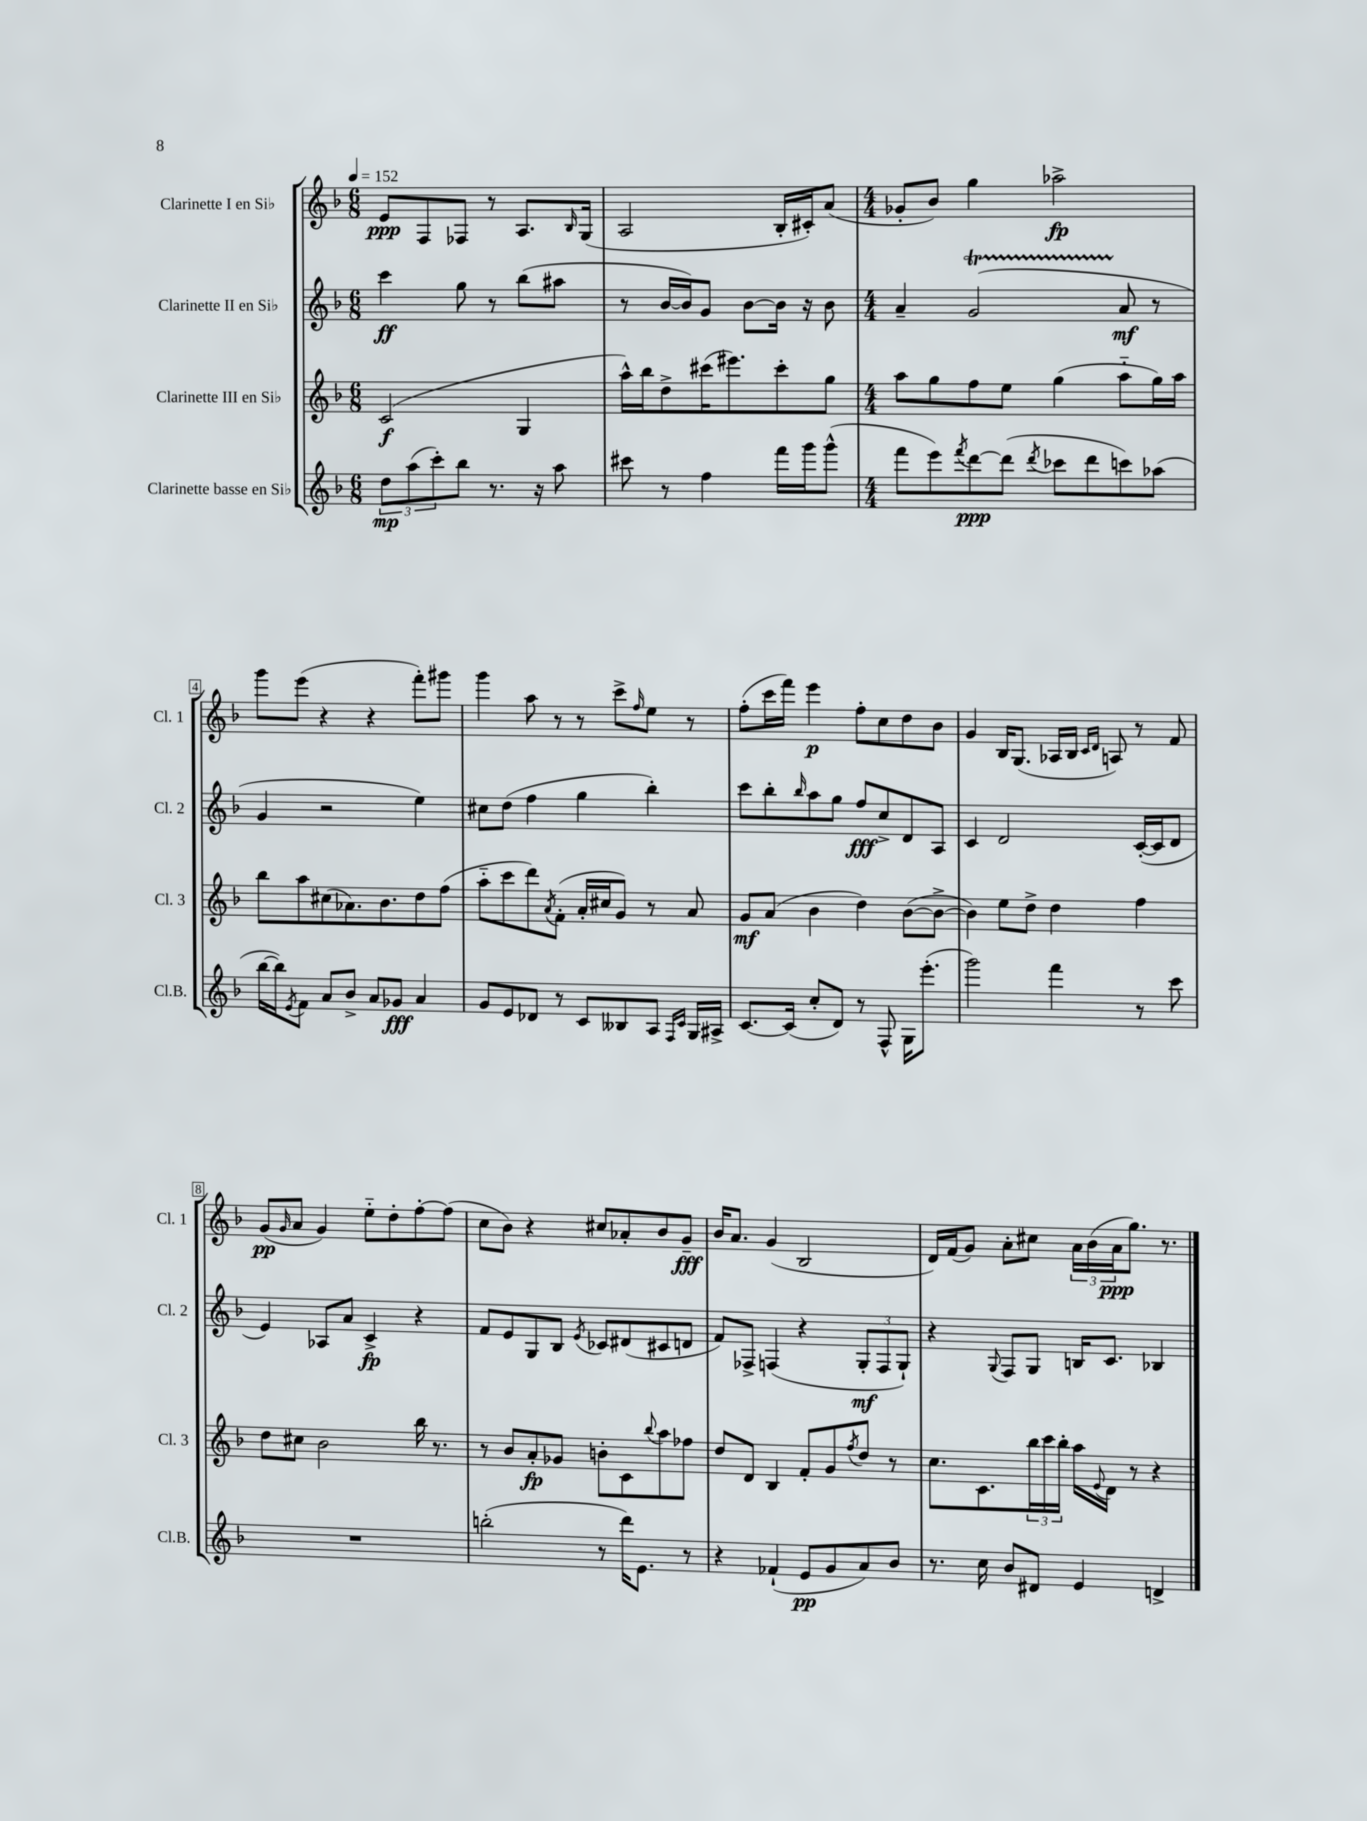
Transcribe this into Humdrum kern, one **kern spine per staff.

**kern	**dynam	**kern	**dynam	**kern	**dynam	**kern	**dynam
*part4	*part4	*part3	*part3	*part2	*part2	*part1	*part1
*staff4	*staff4	*staff3	*staff3	*staff2	*staff2	*staff1	*staff1
*I"Clarinette basse en Si♭	*	*I"Clarinette III en Si♭	*	*I"Clarinette II en Si♭	*	*I"Clarinette I en Si♭	*
*I'Cl.B.	*	*I'Cl. 3	*	*I'Cl. 2	*	*I'Cl. 1	*
*clefG2	*	*clefG2	*	*clefG2	*	*clefG2	*
*k[b-]	*	*k[b-]	*	*k[b-]	*	*k[b-]	*
*M6/8	*	*M6/8	*	*M6/8	*	*M6/8	*
*MM152	*	*MM152	*	*MM152	*	*MM152	*
=1	=1	=1	=1	=1	=1	=1	=1
12dd\L	mp	(2c/	f	4ccc\	ff	8e/L	ppp
(12aa\	.	.	.	.	.	.	.
.	.	.	.	.	.	8F/	.
12ccc'\)	.	.	.	.	.	.	.
8bb-\J	.	.	.	8gg\	.	8F-X/J	.
8.r	.	.	.	8r	.	8r	.
.	.	4G/	.	(8bb-\L	.	8.A/L	.
16r	.	.	.	.	.	.	.
8aa\	.	.	.	8aa#X\J	.	.	.
.	.	.	.	.	.	16qqB-/	.
.	.	.	.	.	.	(16G/Jk	.
=2	=2	=2	=2	=2	=2	=2	=2
8ccc#X\	.	16aa^^\LL)	.	8r	.	2A/	.
.	.	16bb-\J	.	.	.	.	.
8r	.	8dd^\	.	[16b-/LL	.	.	.
.	.	.	.	16b-/J])	.	.	.
4ff\	.	(16ccc#X\K	.	8g/J	.	.	.
.	.	8.eee#X\)	.	.	.	.	.
.	.	.	.	[8b-\L	.	.	.
16fff\LL	.	8ccc#'\	.	16b-\Jk]	.	16B-'/LL	.
16ggg\J	.	.	.	16r	.	16c#X'/J)	.
(8ggg^^\J	.	8gg\J	.	8b-\	.	(8a/J	.
=3	=3	=3	=3	=3	=3	=3	=3
*M4/4	*	*M4/4	*	*M4/4	*	*M4/4	*
8fff\L	.	8aa\L	.	4a~/	.	8g-X'/L	.
8eee\)	.	8gg\	.	.	.	8b-/J)	.
8qfff/	.	.	.	.	.	.	.
[8ddd\	ppp	8ff\	.	(2gT/	.	4gg\	.
(8ddd\J]	.	8ee\J	.	.	.	.	.
8qddd/	.	.	.	.	.	.	.
8ccc-X\L	.	(4gg\	.	.	.	2aa-X^\	fp
8ddd\	.	.	.	.	.	.	.
8cccn\)	.	8aa\L	.	8a/	mf	.	.
(8aa-X\J	.	16gg\L)	.	8r	.	.	.
.	.	16aa\JJ	.	.	.	.	.
!!LO:LB:g=z
=4	=4	=4	=4	=4	=4	=4	=4
[16bb-\LL	.	8bb-\L	.	4g/	.	8ggg\L	.
16bb-\J])	.	.	.	.	.	.	.
8qe/	.	.	.	.	.	.	.
8f\J	.	8aa\	.	.	.	(8eee\J	.
8a/L	.	(8cc#X\	.	2r	.	4r	.
8b-^/J	.	8.a-X\)	.	.	.	.	.
8a/L	.	.	.	.	.	4r	.
.	.	8.b-\	.	.	.	.	.
8g-X/J	fff	.	.	.	.	.	.
4a/	.	8dd\	.	4ee\)	.	8fff'\L)	.
.	.	(8ff\J	.	.	.	8ggg#X\J	.
=5	=5	=5	=5	=5	=5	=5	=5
8g/L	.	8aa\L	.	8cc#X\L	.	4ggg\	.
8e/	.	8ccc\	.	(8dd\J	.	.	.
8d-X/J	.	8ddd\)	.	4ff\	.	8aa\	.
.	.	8qa/	.	.	.	.	.
8r	.	(8f'\J	.	.	.	8r	.
8c/L	.	16a'/LL	.	4gg\	.	8r	.
.	.	16cc#X/J	.	.	.	.	.
8B--X/	.	8g/J)	.	.	.	8ccc^\L	.
.	.	.	.	.	.	16qqff/	.
8A/J	.	8r	.	4bb-'\)	.	8ee\J	.
16qqF/LL	.	.	.	.	.	.	.
16qqc/JJ	.	.	.	.	.	.	.
16G/LL	.	8a/	.	.	.	8r	.
16A#X^/JJ	.	.	.	.	.	.	.
=6	=6	=6	=6	=6	=6	=6	=6
[8.c/L	.	8g/L	mf	8ccc\L	.	(8ff'\L	.
.	.	(8a/J	.	8bb-'\	.	16ccc\L	.
(16c/Jk]	.	.	.	.	.	16fff\JJ)	.
.	.	.	.	16qqbb-/	.	.	.
8cc'/L	.	4b-\	.	8aa\	.	4eee\	p
8d/J)	.	.	.	8gg\J	.	.	.
8r	.	4dd\)	.	8ff/L	fff	8ff'\L	.
8F^^/	.	.	.	8cc^/	.	8cc\	.
16G\KL	.	([8b-\L	.	8d/	.	8dd\	.
(8.eee'\J	.	.	.	.	.	.	.
.	.	8b-^\J_	.	8A/J	.	8b-\J	.
=7	=7	=7	=7	=7	=7	=7	=7
2ggg\)	.	4b-\])	.	4c/	.	4g/	.
.	.	8ee\L	.	2d/	.	16B-/KL	.
.	.	.	.	.	.	(8.G/J	.
.	.	8dd^\J	.	.	.	.	.
4fff\	.	4dd\	.	.	.	16A-X/LL	.
.	.	.	.	.	.	16B-/JJ	.
.	.	.	.	.	.	16qqc/LL	.
.	.	.	.	.	.	16qqd/JJ	.
.	.	.	.	.	.	8An/)	.
8r	.	4ff\	.	([16c'/LL	.	8r	.
.	.	.	.	16c/J]	.	.	.
8ccc\	.	.	.	8d/J	.	8f/	.
!!LO:LB:g=z
=8	=8	=8	=8	=8	=8	=8	=8
1r	.	8dd\L	.	4e/)	.	(8g/L	pp
.	.	.	.	.	.	16qqg/	.
.	.	8cc#X\J	.	.	.	8a/J	.
.	.	2b-\	.	8A-X/L	.	4g/)	.
.	.	.	.	8a/J	.	.	.
.	.	.	.	4c^/	fp	8ee\L	.
.	.	.	.	.	.	8dd'\	.
.	.	16bb-\	.	4r	.	[8ff'\	.
.	.	8.r	.	.	.	.	.
.	.	.	.	.	.	(8ff\J]	.
=9	=9	=9	=9	=9	=9	=9	=9
(2bbn'\	.	8r	.	8f/L	.	8cc\L	.
.	.	8b-/L	.	8e/	.	8b-\J)	.
.	.	8a'/	fp	8G/	.	4r	.
.	.	8g-X/J	.	8B-/J	.	.	.
.	.	.	.	8qe/	.	.	.
8r	.	8bn'\L	.	8c-X/L	.	8cc#X/L	.
16ddd\KL)	.	8c\	.	(8d#X/	.	8a-X'/	.
8.e\J	.	.	.	.	.	.	.
.	.	8qqbb-/	.	.	.	.	.
.	.	8aa\	.	8c#X/	.	8b-/	.
8r	.	8ff-X\J	.	8dn/J	.	8g~/J	fff
=10	=10	=10	=10	=10	=10	=10	=10
4r	.	8dd/L	.	8f/L)	.	16b-/KL	.
.	.	.	.	.	.	8.a/J	.
.	.	8d/J	.	8F-X^/J	.	.	.
(4f-X`/	.	4B-/	.	(4Fn/	.	(4g/	.
8e/L	pp	8f'/L	.	4r	.	2B-/	.
8g/	.	8g/	.	.	.	.	.
.	.	8qff/	.	.	.	.	.
8a/)	.	8dd/J	.	12G'/L	mf	.	.
.	.	.	.	12F/	.	.	.
8b-/J	.	8r	.	.	.	.	.
.	.	.	.	12G`/J)	.	.	.
=11	=11	=11	=11	=11	=11	=11	=11
8.r	.	8.cc\L	.	4r	.	16d/LL)	.
.	.	.	.	.	.	(16f/J	.
.	.	.	.	.	.	8g/J)	.
16cc\	.	8.c\	.	.	.	.	.
.	.	.	.	8qqG/	.	.	.
8b-/L	.	.	.	8F/L	.	8a'\L	.
8d#X/J	.	24bb-\L	.	8G/J	.	8cc#X\J	.
.	.	24ccc\	.	.	.	.	.
.	.	24bb-'\JJ	.	.	.	.	.
4e/	.	16aa\LL	.	16Bn/KL	.	24a\LL	.
.	.	.	.	.	.	(24b-\	.
.	.	8qqe/	.	.	.	.	.
.	.	16d\JJ	.	8.c/J	.	.	.
.	.	.	.	.	.	24a\J	ppp
.	.	8r	.	.	.	8.gg\J)	.
4dn^/	.	4r	.	4B-X/	.	.	.
.	.	.	.	.	.	8.r	.
==	==	==	==	==	==	==	==
*-	*-	*-	*-	*-	*-	*-	*-
